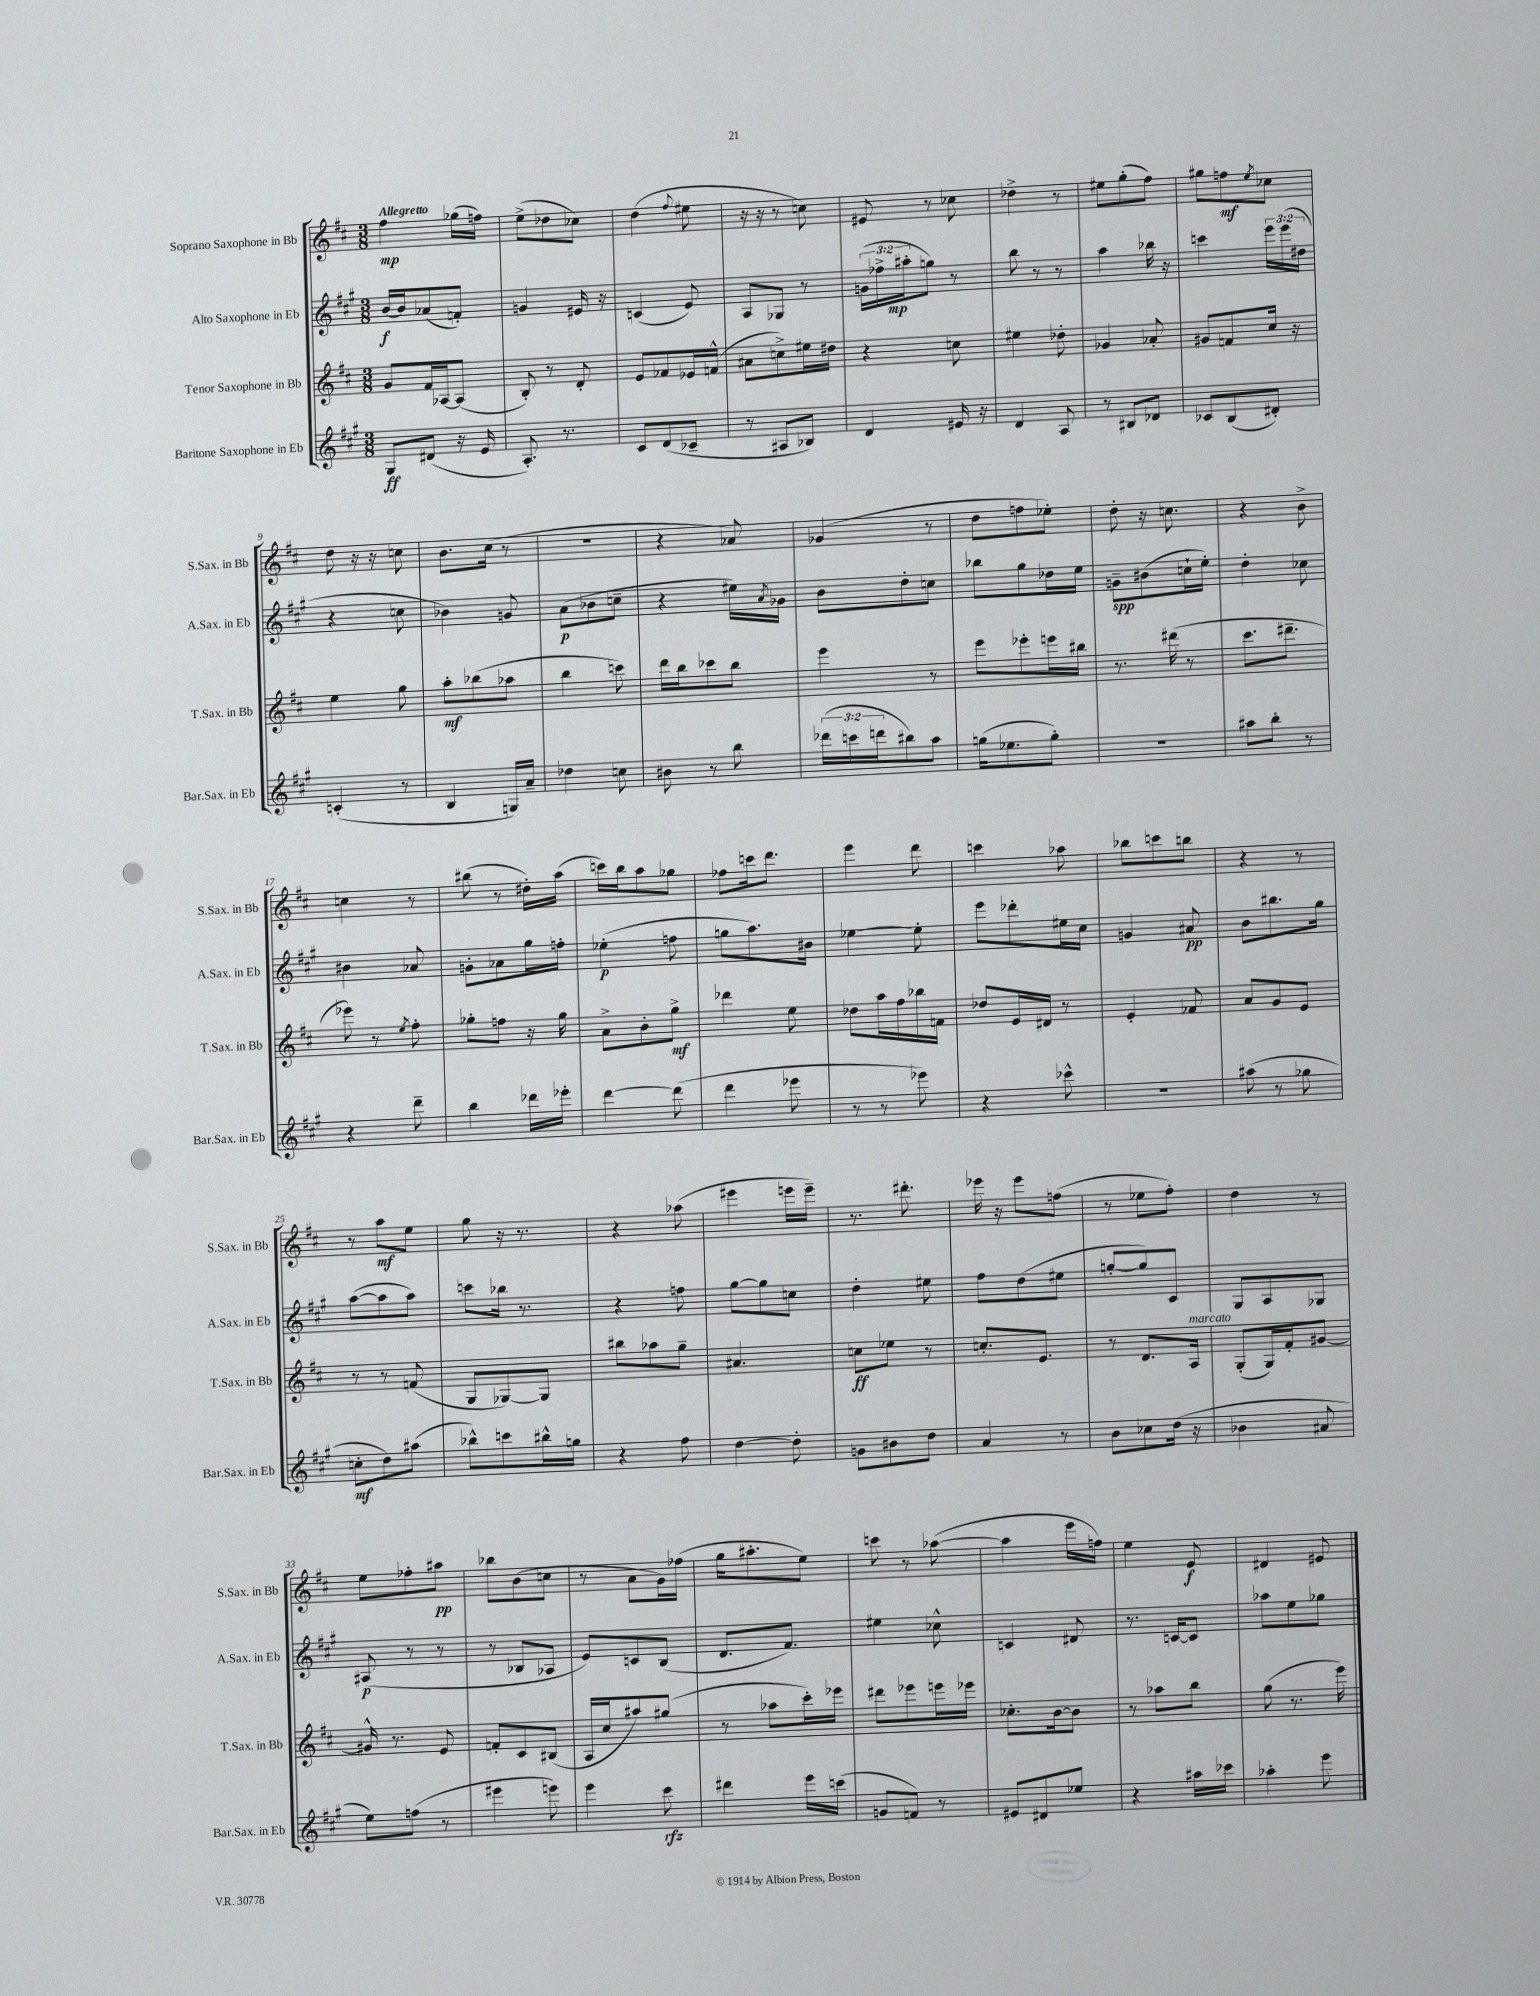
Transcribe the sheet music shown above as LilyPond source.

<<
\new StaffGroup <<
\new Staff = "s0" \with { instrumentName = "Soprano Saxophone in Bb" shortInstrumentName = "S.Sax. in Bb" } {
    \clef treble \key d \major \numericTimeSignature \time 3/8 \tempo "Allegretto"
    fis''4\mp ges''16( f''16) |
    e''8->( des''8 ces''8) |
    d''4( \appoggiatura { fis''8 } eis''8 |
    r16 r16 r8 c''8) |
    eis'8 r8 ces''8 |
    des''4-> r8 |
    eis''8 g''8-.( fis''8) |
    gis''8 f''8\mf \acciaccatura { e''8 } ces''8 |
    d''8 r16 r16 c''8 |
    b'8. cis''16( r8 |
    R4. |
    r4 aes'8) |
    ges'4( r8 |
    d''8 f''8 ees''8-.) |
    d''8-. r16 c''8. |
    r4 b'8-> |
    c''4 r8 |
    bis''8( r8 dis''16-.) a''16( |
    c'''16) b''16 a''8 ges''8 |
    fes''8 c'''16 d'''8. |
    e'''4 d'''8 |
    c'''4 aes''8 |
    bes''8 c'''8 b''8 |
    r4 r8 |
    r8 a''8\mf e''8 |
    g''8 r16 r8. |
    r4 aes''8( |
    eis'''4 e'''16 e'''16--) |
    r8. dis'''8.-. |
    ees'''16 r16 ees'''8 f''8( |
    r8 ees''8 fis''8-.) |
    d''4 r8 |
    e''8 fes''8-. ais''8\pp |
    bes''8 b'8( c''8 |
    r8 a'8 g'16) fes''16( |
    g''16 ais''8.-. e''8) |
    c'''8 r8 aes''8~( |
    aes''4 e'''16 f''16) |
    e''4 e'8\f |
    dis'4 eis'8 \bar "|." |
}
\new Staff = "s1" \with { instrumentName = "Alto Saxophone in Eb" shortInstrumentName = "A.Sax. in Eb" } {
    \clef treble \key a \major \numericTimeSignature \time 3/8 \override Staff.TupletNumber.text = #tuplet-number::calc-fraction-text
    b'16~\f b'16 aes'8( f'8-.) |
    g'4 eis'16 r16 |
    c'4( e'8) |
    a8 ges8 r8 |
    \tuplet 3/2 { g'16( fes''16-> ais''16-.\mp } g''8) r8 |
    b''8 r8 r8 |
    a''4 bes''16 r16 |
    c'''4 \tuplet 3/2 { e'''16 e'''16( dis''16 } |
    r4 c''8 |
    bes'4) g'8 |
    a'8\p( bes'8 c''8-- |
    r4 eis''16) \acciaccatura { a'8 } ges'16 |
    b'8 d''8-. c''8 |
    bes''8 gis''8 des''16 e''16 |
    g'8--\spp bis'8( c''16-! e''16-.) |
    d''4-. ces''8 |
    bis'4 aes'8 |
    g'8-. aes'8 gis''16 f''16-. |
    ees''4-.\p( f''8 |
    g''8 a''8.) bis'16 |
    ees''4~ ees''8-. |
    e'''8 des'''8-. eis''16 cis''16 |
    g'4 ais'8\pp |
    b'8 bis''8. gis''16 |
    a''8~( a''8 a''8) |
    c'''8 bes''16 r8. |
    r4 f''8 |
    gis''8~ gis''8 c''8 |
    d''4-. eis''8 |
    fis''8 d''8( eis''8 |
    g''8~-. g''8) cis'8 |
    gis8 a8 ges8 |
    ais8\p( r8 r8 |
    r8 bes8 aes8 |
    e'8) c'8 b8( |
    d'8. fis'8.) |
    eis''4 ces''8-^ |
    c'4 dis'8 |
    r8. c'16~ c'8 |
    aes''8 e''8 ges''8 \bar "|." |
}
\new Staff = "s2" \with { instrumentName = "Tenor Saxophone in Bb" shortInstrumentName = "T.Sax. in Bb" } {
    \clef treble \key d \major \numericTimeSignature \time 3/8
    g'8 fis'16 aes16~ aes8( |
    b8-.) r8 d'8-. |
    e'8 fes'8 ees'16 f'16-^( |
    ais'8 c''8->) eis''16 dis''16 |
    r4 c''8 |
    eis''4 des''8-. |
    ges'4 aes'8-. |
    gis'8 f'8 cis''16 r16 |
    e''4 g''8 |
    a''8-.\mf bes''8( aes''8 |
    b''4 c'''8) |
    d'''16 b''16 ces'''8 b''8 |
    e'''4 r8 |
    e'''8 ees'''8-. e'''16 bis''16 |
    r8. dis'''16( r8 |
    cis'''8. dis'''8.-- |
    ees'''8) r8 \acciaccatura { e''8 } fis''8-. |
    ges''8-. f''8 r16 ges''16 |
    a'8-> b'8-. g''8->\mf |
    des'''4 e''8 |
    des''8 a''16 fis''16 bes''16 f'16 |
    des''8 e'16 dis'16 r8 |
    e'4-. fes'8 |
    a'8 g'8 e'8 |
    r8 r8 f'8( |
    g8 ges8~) ges8 |
    bis''8 aes''8 g''8-- |
    ais'4. |
    c''8\ff ees''8 r8 |
    c''8.-. e'8. |
    r8 d'8. a16^\markup { \italic "marcato" } |
    g8-.( g16) fis'16-. gis'8~ |
    gis'16-^ r8. e'8 |
    f'8-. cis'8 bis8( |
    a16 cis''16 ais''8) gis''8( |
    r8 aes''8 cis'''16-.) ees'''16 |
    dis'''8 ees'''8 e'''16 ees'''16 |
    ces''8.-. b'16~ b'8 |
    r8 aes''8 b''8 |
    g''8( r8. e'''16) \bar "|." |
}
\new Staff = "s3" \with { instrumentName = "Baritone Saxophone in Eb" shortInstrumentName = "Bar.Sax. in Eb" } {
    \clef treble \key a \major \numericTimeSignature \time 3/8 \override Staff.TupletNumber.text = #tuplet-number::calc-fraction-text
    gis8\ff dis'8( r16 e'16 |
    a8.-.) r8. |
    cis'8 d'8( ces'8-- |
    r8 ais8 bes8) |
    d'4 eis'16 r16 |
    d'4 a8 |
    r8 bis8 des'8 |
    ces'8 b8( dis'8-.) |
    c'4-.( r8 |
    b4 g16) a'16-- |
    des''4 c''8 |
    bis'8 r8 b''8 |
    \tuplet 3/2 { des'''16( c'''16 d'''16 } bis''8) a''8 |
    g''16( ees''8. g''8-.) |
    R4. |
    ais''8 b''8-. r8 |
    r4 d'''8-- |
    b''4 des'''16 ees'''16-. |
    d'''4~ d'''8( |
    d'''4 ees'''8 |
    r8 r8 ees'''8) |
    r4 ces'''8-^ |
    R4. |
    ais''8( r8 ges''8 |
    c''8-.\mf d''8) ais''8( |
    bes''8-^) c'''8 bis''16-^ g''16 |
    r4 fis''8 |
    d''4~ d''8-. |
    g'8 bis'8 d''8 |
    a'4 r8 |
    b'8 ces''8 d''16( r16 |
    bes'4 ais'8 |
    e''8) f''8( r8 |
    eis'''4 e'''8) |
    e'''4 cis'''8\rfz |
    dis'''4 e'''16 c'''16( |
    g'8 f'8) r8 |
    eis'8 dis'8 ees''8 |
    r4 ais''16 ces'''16 |
    aes''4-. e'''8 \bar "|." |
}
>>
>>
